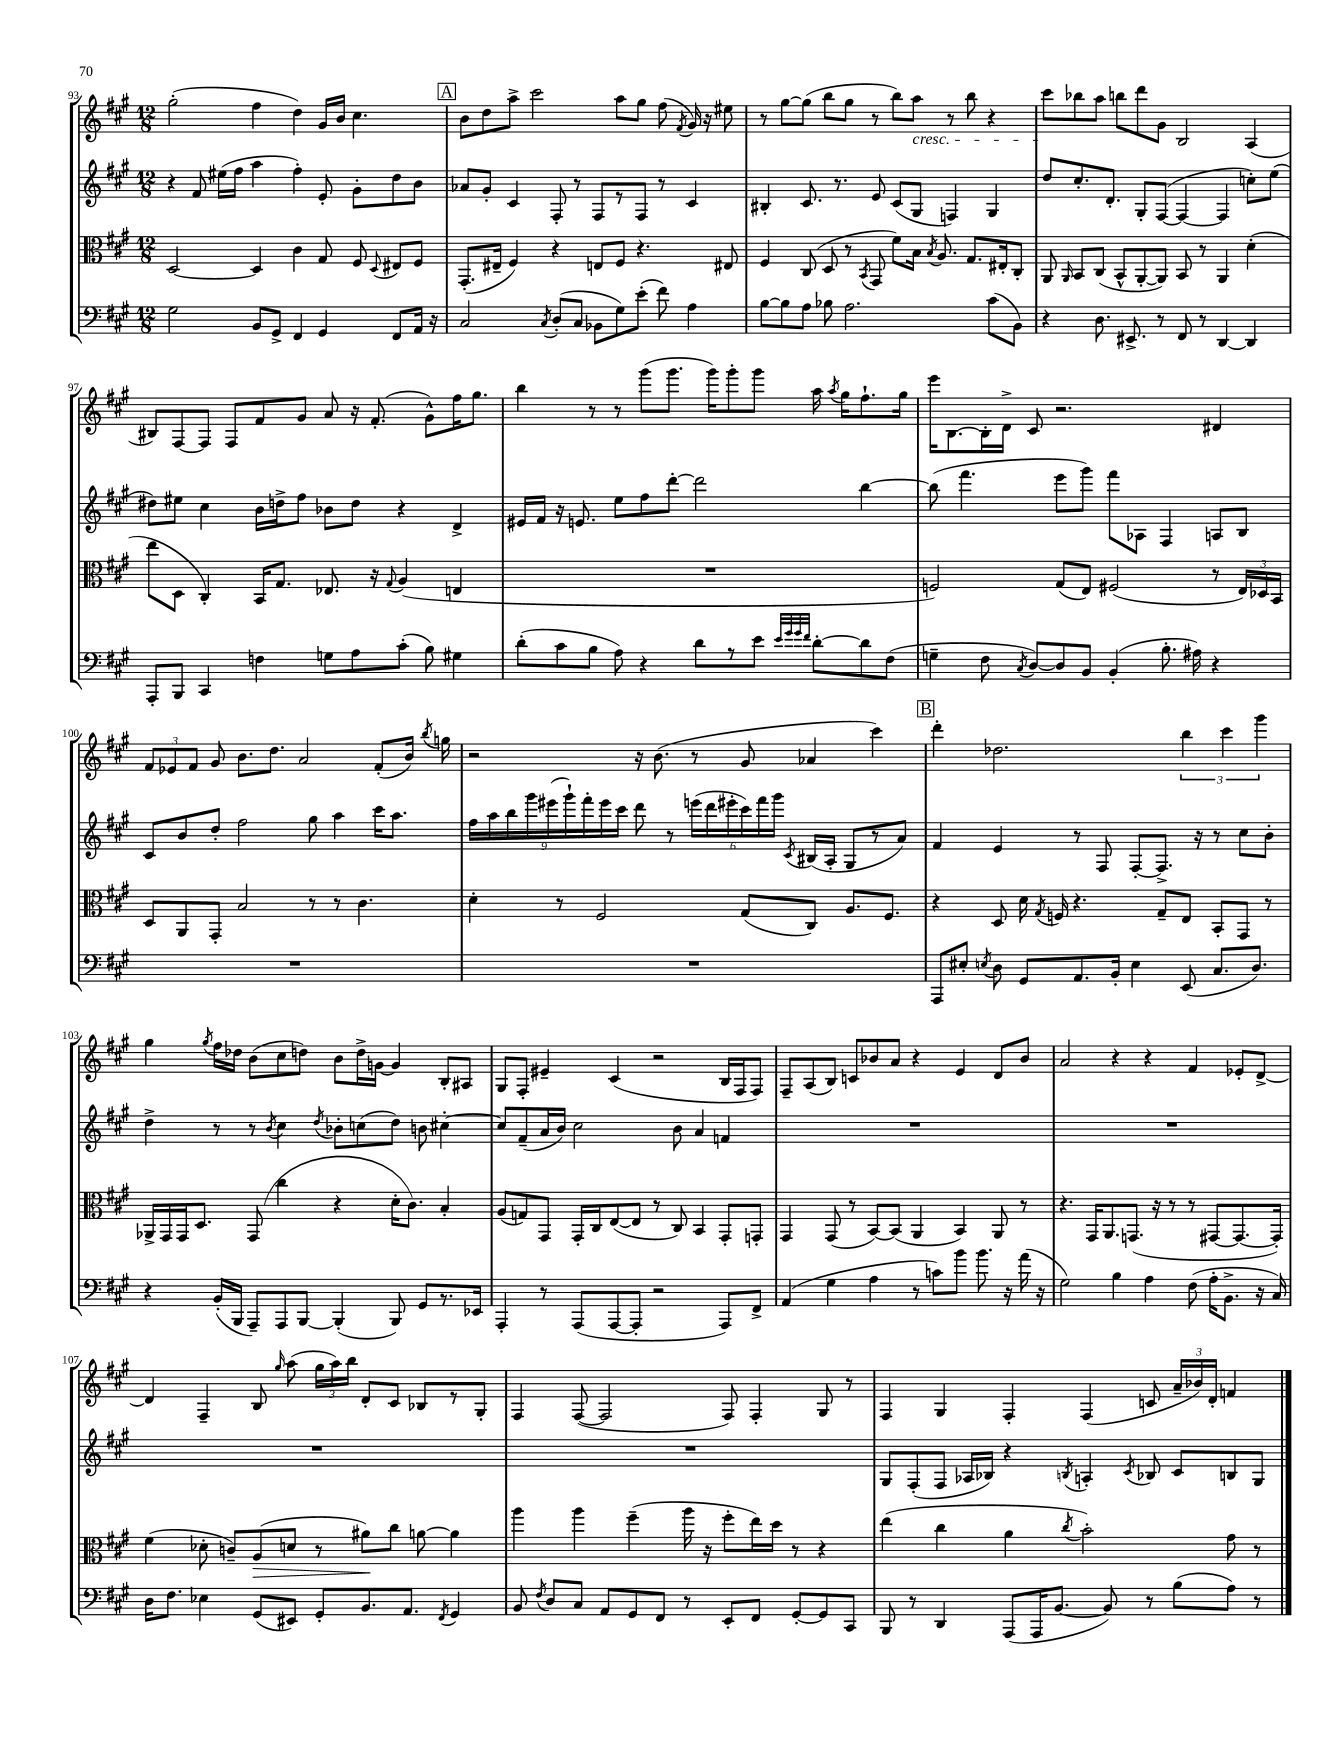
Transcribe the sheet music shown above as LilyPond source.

<<
\new StaffGroup <<
\new Staff = "s0" {
    \clef treble \key a \major \numericTimeSignature \time 12/8
    \autoBeamOff gis''2-.( fis''4 d''4) gis'16[ b'16] cis''4. |
    \mark \markup { \box "A" } b'8[ d''8 a''8]-> cis'''2 a''8[ gis''8] fis''8( \acciaccatura { fis'8 } gis'16) r16 eis''8 |
    r8 gis''8[~ gis''8]( b''8[ gis''8] r8 b''8[) a''8]\cresc r8 b''8 r4 |
    cis'''8[\! bes''8 a''8] b''8[ d'''8 gis'8] b2 a4( |
    bis8[) fis8~ fis8] fis8[ fis'8 gis'8] a'8 r16 fis'8.-.( gis'8[-^) fis''16 gis''8.] |
    b''4 r8 r8 gis'''8[( gis'''8.] gis'''16[) gis'''8-. gis'''8] a''16 \acciaccatura { a''8 } gis''16[ fis''8.-! gis''16] |
    e'''16[ b8.~ b16-. d'16]-> cis'8 r2. dis'4 |
    \tuplet 3/2 { fis'8[ ees'8 fis'8] } gis'8 b'8.[ d''8.] a'2 fis'8[-.( b'16]) \acciaccatura { b''8 } g''16 |
    r2 r16 b'8.( r8 gis'8 aes'4 cis'''4) |
    \mark \markup { \box "B" } d'''4-. des''2. \tuplet 3/2 { b''4 cis'''4 gis'''4 } |
    gis''4 \acciaccatura { gis''8 } fis''16[ des''16] b'8[( cis''8 d''8]) b'8[ d''16-> g'16]~ g'4 b8[-. ais8] |
    gis8[ fis8]-. eis'4-- cis'4( r2 b16[ fis16 fis8]) |
    fis8[-- a8( b8]) c'8[ bes'8 a'8] r4 e'4 d'8[ bes'8] |
    a'2 r4 r4 fis'4 ees'8[-. d'8]~-> |
    d'4 fis4-- b8 \grace { gis''16 } a''8( \tuplet 3/2 { gis''16[ a''16) b''16] } d'8[-. cis'8] bes8[ r8 gis8]-. |
    fis4 fis8~( fis2 fis8) fis4-. gis8 r8 |
    fis4 gis4 fis4-. fis4( c'8 \tuplet 3/2 { a'16[-- bes'16) d'16]-. } f'4 \bar "|." |
}
\new Staff = "s1" {
    \clef treble \key a \major \numericTimeSignature \time 12/8
    \autoBeamOff r4 fis'8 eis''16[( fis''16] a''4 fis''4-.) e'8-. gis'8[-. d''8 b'8] |
    \mark \markup { \box "A" } aes'8[ gis'8]-. cis'4 fis8-. r8 fis8[ r8 fis8] r8 cis'4 |
    bis4-. cis'8. r8. e'8 cis'8[( gis8] f4) gis4 |
    d''8[ cis''8.-. d'8.]-. gis8[-. fis8]~( fis4~ fis4 c''8[-.) e''8]( |
    dis''8[) eis''8] cis''4 b'16[ d''16-> fis''8] bes'8[ d''8] r4 d'4-> |
    eis'16[ fis'16] r16 e'8. e''8[ fis''8 d'''8]~-. d'''2 b''4~ |
    b''8( fis'''4. e'''8[ gis'''8]) fis'''8[ aes8] fis4 a8[ b8] |
    cis'8[ b'8 d''8]-. fis''2 gis''8 a''4 cis'''16[ a''8.] |
    \tuplet 9/8 { fis''16[ a''16 b''16 gis'''16 eis'''16( gis'''16-!) fis'''16-. eis'''16 cis'''16] } d'''8 r8 \tuplet 6/4 { e'''16[( d'''16 eis'''16-. cis'''16) fis'''16 gis'''16] } \acciaccatura { cis'8 } bis16[( a16]-. gis8[ r8 a'8]) |
    \mark \markup { \box "B" } fis'4 e'4 r8 fis8 fis8[~-. fis8.]-> r16 r8 cis''8[ b'8]-. |
    d''4-> r8 r8 \acciaccatura { b'8 } cis''4 \acciaccatura { d''8 } bes'8[-. c''8( d''8]) b'8 cis''4~-. |
    cis''8[ fis'8--( a'16 b'16]) cis''2 b'8 a'4 f'4 |
    R1. |
    R1. |
    R1. |
    R1. |
    gis8[ fis8-.( fis8] aes16[ bes16]) r4 \acciaccatura { b8 } a4-. \acciaccatura { cis'8 } bes8 cis'8[ b8 gis8] \bar "|." |
}
\new Staff = "s2" {
    \clef alto \key a \major \numericTimeSignature \time 12/8
    \autoBeamOff d2~ d4 cis'4 gis8 fis8 \appoggiatura { d8 } eis8[ fis8] |
    \mark \markup { \box "A" } gis,8.[-.( eis16]-- fis4) r4 e8[ fis8] r4. eis8 |
    fis4 cis8( d8 r8 \acciaccatura { b,8 } gis,8 fis'8[) b16] \acciaccatura { b8 } a8. gis8.[ eis16-. cis8]-. |
    a,8 \grace { a,16 } b,8[ cis8]( b,8[-^ a,8~-. a,8]) b,8 r8 a,4 d'4-.( |
    e''8[ d8] cis4-.) b,16[ gis8.] ees8. r16 \appoggiatura { gis8 } a4( e4 |
    R1. |
    f2) gis8[( e8]) fis2( r8 \tuplet 3/2 { e16[) des16 b,16] } |
    d8[ a,8 gis,8]-. b2 r8 r8 cis'4. |
    d'4-. r8 fis2 gis8[( cis8]) a8.[ fis8.] |
    \mark \markup { \box "B" } r4 d8 d'16 \acciaccatura { gis8 } f16 r4. gis8[-- e8] b,8[-. gis,8] r8 |
    aes,16[-> gis,16 gis,16 d8.] gis,8( cis''4 r4 d'16[-. cis'8.]) b4-. |
    a8[( g8) gis,8] gis,16[-. cis16 e8~( e8] r8 cis8) b,4 gis,8[-. g,8]-. |
    gis,4 gis,8( r8 b,8[~) b,8]( a,4 b,4) a,8 r8 |
    r4. gis,16[ a,8. g,8.]( r16 r8 r8 gis,8[~ gis,8.~ gis,16]-.) |
    fis'4( des'8-. c'8[--) a8\>( d'8] r8 ais'8[\!) cis''8] a'8~ a'4 |
    a''4 a''4 fis''4--( a''16 r16 fis''8[-. e''16) d''16] r8 r4 |
    e''4( cis''4 a'4 \acciaccatura { cis''8 } b'2-.) gis'8 r8 \bar "|." |
}
\new Staff = "s3" {
    \clef bass \key a \major \numericTimeSignature \time 12/8
    \autoBeamOff gis2 b,8[ gis,8]-> fis,4 gis,4 fis,8[ a,16] r16 |
    \mark \markup { \box "A" } cis2 \acciaccatura { cis8 } d8[-.( cis8] bes,8[ gis8) e'8]-.( fis'8) a4 |
    b8[~ b8 a8] bes8 a2. cis'8[( b,8]) |
    r4 d8. eis,8.-> r8 fis,8 r8 d,4~ d,4 |
    a,,8[-. b,,8] cis,4 f4 g8[ a8 cis'8]-.( b8) gis4 |
    d'8[-.( cis'8 b8] a8) r4 d'8[ r8 e'8] \grace { e'32[ gis'32 gis'32 fis'32] } d'8[~-. d'8 fis8]( |
    g4-- fis8 \acciaccatura { cis8 } d8[~) d8 b,8] b,4-.( b8.-. ais16) r4 |
    R1. |
    R1. |
    \mark \markup { \box "B" } a,,8[ eis8]-. \acciaccatura { e8 } d8 gis,8[ a,8. b,16]-. e4 e,8( cis8.[ d8.]) |
    r4 b,16[-.( b,,16] a,,8[--) a,,8 b,,8]~ b,,4-.( b,,8) gis,8[ r8. ees,16] |
    a,,4-. r8 a,,8[( a,,8~ a,,8]-. r2 a,,8[) fis,8]-> |
    a,4( gis4 a4 r8 c'8[) b'8] b'8. r16 a'16( r16 |
    gis2) b4 a4 fis8( a16[-. b,8.]-> r16 cis16) |
    d16[ fis8.] ees4 gis,8[( eis,8]) gis,8[-. b,8. a,8.] \acciaccatura { fis,8 } gis,4 |
    b,8 \acciaccatura { fis8 } d8[ cis8] a,8[ gis,8 fis,8] r8 e,8[-. fis,8] gis,8[~-. gis,8 cis,8] |
    b,,8 r8 d,4 a,,8[( a,,16 b,8.]~ b,8) r8 b8[( a8]) r8 \bar "|." |
}
>>
>>
\layout { \context { \Score currentBarNumber = #93 } }
